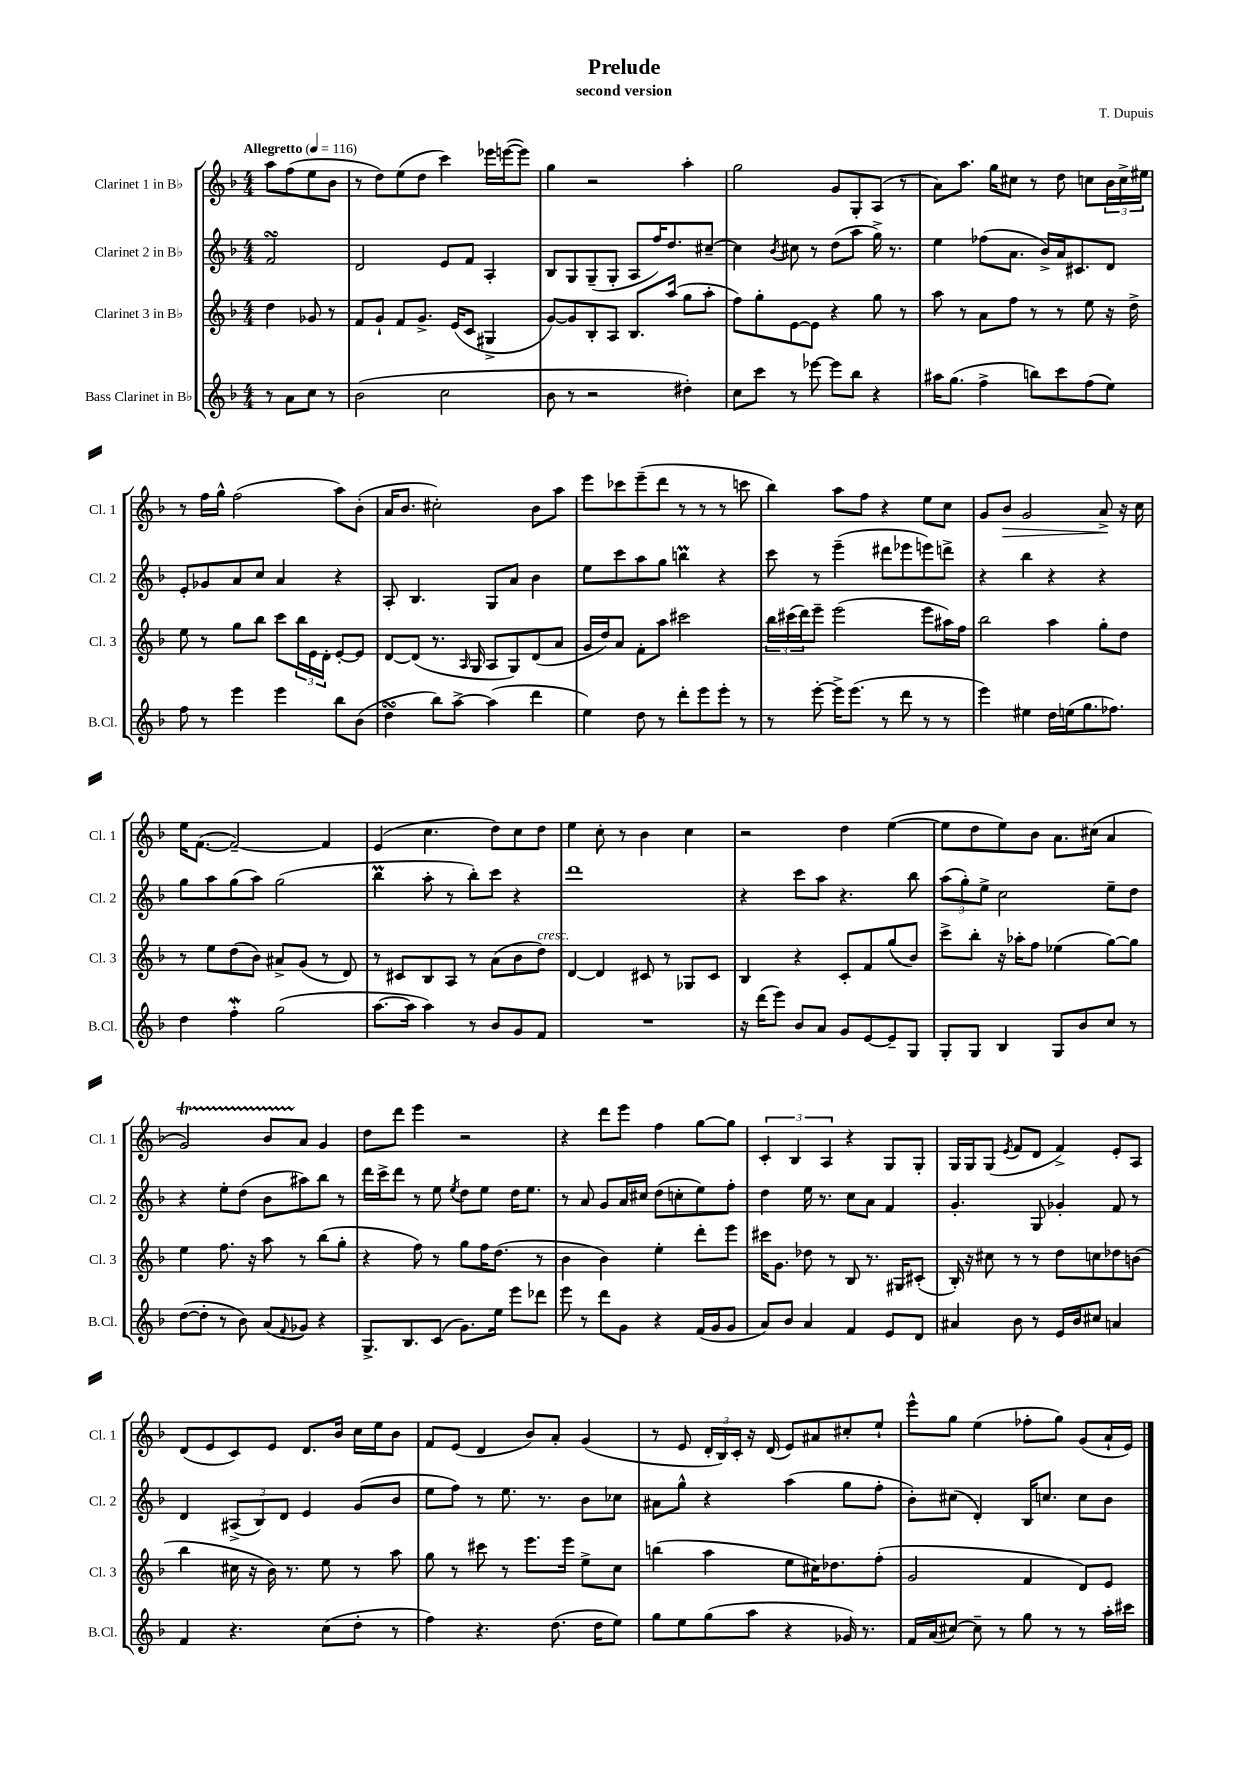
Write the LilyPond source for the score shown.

\header { title = "Prelude" composer = "T. Dupuis" subtitle = "second version" }
<<
\new StaffGroup <<
\new Staff = "s0" \with { instrumentName = "Clarinet 1 in Bb" shortInstrumentName = "Cl. 1" } {
    \clef treble \key f \major \numericTimeSignature \time 4/4 \partial 2 \tempo "Allegretto" 4 = 116
    a''8 f''8( e''8 bes'8 |
    r8 d''8) e''8( d''8 c'''4) ees'''16 e'''16~( e'''8) |
    g''4 r2 a''4-. |
    g''2 g'8 g8-. a8( r8 |
    a'8) a''8. g''16 cis''8 r8 d''8 c''8 \tuplet 3/2 { bes'16 c''16-> eis''16 } |
    r8 f''16 g''16-^ f''2( a''8) bes'8-.( |
    a'16 bes'8. cis''2-.) bes'8 a''8 |
    e'''8 ces'''8 e'''8--( d'''8 r8 r8 r8 c'''8 |
    bes''4) a''8 f''8 r4 e''8 c''8 |
    g'8 bes'8\> g'2 a'8->\! r16 c''16 |
    e''16 f'8.~( f'2~--) f'4 |
    e'4( c''4. d''8) c''8 d''8 |
    e''4 c''8-. r8 bes'4 c''4 |
    r2 d''4 e''4~( |
    e''8 d''8 e''8) bes'8 a'8. cis''16( a'4 |
    g'2\startTrillSpan) bes'8 a'8\stopTrillSpan g'4 |
    d''8 d'''8 e'''4 r2 |
    r4 d'''8 e'''8 f''4 g''8~ g''8 |
    \tuplet 3/2 { c'4-. bes4 a4 } r4 g8 g8-. |
    g16 g16 g8( \acciaccatura { e'8 } f'8 d'8 f'4->) e'8-. a8 |
    d'8( e'8 c'8) e'8 d'8. bes'16 c''16 e''16 bes'8 |
    f'8 e'8( d'4 bes'8) a'8-. g'4( |
    r8 e'8 \tuplet 3/2 { d'16-. bes16) c'16-. } r16 d'16( e'8) ais'8 cis''8-. e''8-! |
    e'''8-^ g''8 e''4( fes''8-. g''8) g'8( a'16-! e'16) \bar "|." |
}
\new Staff = "s1" \with { instrumentName = "Clarinet 2 in Bb" shortInstrumentName = "Cl. 2" } {
    \clef treble \key f \major \numericTimeSignature \time 4/4 \partial 2
    f'2\turn |
    d'2 e'8 f'8 a4-. |
    bes8 g8 g8--( g8-. a8 f''16) d''8. cis''8~-- |
    cis''4 \acciaccatura { bes'8 } cis''8 r8 d''8( a''8 g''16->) r8. |
    e''4 fes''8( a'8. bes'16->) a'16 cis'8. d'8 |
    e'8-. ges'8 a'8 c''8 a'4 r4 |
    a8-. bes4. g8 a'8 bes'4 |
    e''8 c'''8 a''8 g''8 b''4\prall r4 |
    c'''8 r8 e'''4--( dis'''8 ees'''8 e'''8) d'''8-> |
    r4 bes''4 r4 r4 |
    g''8 a''8 g''8( a''8) g''2( |
    bes''4\prall a''8-. r8 bes''8-.) c'''8 r4 |
    d'''1 |
    r4 c'''8 a''8 r4. bes''8 |
    \tuplet 3/2 { a''8( g''8-.) e''8-> } c''2 e''8-- d''8 |
    r4 e''8-. d''8( bes'8 ais''8) bes''8 r8 |
    d'''16 c'''16-> d'''8 r8 e''8 \acciaccatura { e''8 } d''8 e''8 d''16 e''8. |
    r8 a'8 g'8 a'16 cis''16 d''8( c''8-. e''8) f''8-. |
    d''4 e''16 r8. c''8 a'8 f'4 |
    g'4.-. g8 ges'4-. f'8 r8 |
    d'4 \tuplet 3/2 { ais8->( bes8) d'8 } e'4 g'8( bes'8 |
    e''8 f''8) r8 e''8. r8. bes'8 ces''8 |
    ais'8 g''8-^ r4 a''4( g''8 f''8-. |
    bes'8-.) cis''8( d'4-.) bes16 c''8. c''8 bes'8 \bar "|." |
}
\new Staff = "s2" \with { instrumentName = "Clarinet 3 in Bb" shortInstrumentName = "Cl. 3" } {
    \clef treble \key f \major \numericTimeSignature \time 4/4 \partial 2
    d''4 ges'8 r8 |
    f'8 g'8-! f'8 g'8.-> e'16( c'8 gis4-> |
    g'8~) g'8 bes8-. a8 bes8. a''16( g''8 a''8-. |
    f''8) g''8-. e'8~ e'8 r4 g''8 r8 |
    a''8 r8 a'8 f''8 r8 r8 e''8 r16 d''16-> |
    e''8 r8 g''8 bes''8 c'''8 \tuplet 3/2 { bes''16 e'16 d'16-. } e'8~-. e'8 |
    d'8~ d'8( r8. \grace { a16 } g16 a8 g8) d'8( a'8 |
    g'16 d''16) a'8 f'8-. a''8 cis'''2 |
    \tuplet 3/2 { bes''16 cis'''16( d'''16) } e'''8-- e'''2( e'''8 ais''16) f''16 |
    bes''2 a''4 g''8-. d''8 |
    r8 e''8 d''8( bes'8) ais'8-> g'8( r8 d'8) |
    r8 cis'8 bes8 a8 r8 a'8( bes'8 d''8^\markup { \italic "cresc." }) |
    d'4~ d'4 cis'8 r8 ges8 cis'8 |
    bes4 r4 c'8-. f'8 g''8( bes'8) |
    c'''8-> bes''8-. r16 aes''16-. f''8 ees''4( g''8~) g''8 |
    e''4 f''8. r16 a''8 r8 bes''8( g''8-. |
    r4 f''8) r8 g''8 f''16 d''8.( r8 |
    bes'4 bes'4) e''4-. d'''8-. e'''8 |
    cis'''16 g'8. des''8 r8 bes8 r8. gis16 cis'8-.( |
    bes16-.) r16 cis''8 r8 r8 d''8 c''8 des''8 b'8( |
    bes''4 cis''16 r16 bes'16) r8. e''8 r8 a''8 |
    g''8 r8 cis'''8 r8 e'''8. e'''16 e''8-> c''8 |
    b''4( a''4 e''8 cis''16) des''8. f''8-.( |
    g'2 f'4 d'8) e'8 \bar "|." |
}
\new Staff = "s3" \with { instrumentName = "Bass Clarinet in Bb" shortInstrumentName = "B.Cl." } {
    \clef treble \key f \major \numericTimeSignature \time 4/4 \partial 2
    r8 a'8 c''8 r8 |
    bes'2( c''2 |
    bes'8 r8 r2 dis''4-.) |
    c''8 c'''8 r8 ees'''8~ ees'''8 bes''8 r4 |
    ais''16 g''8.( f''4-> b''8) c'''8 f''8( e''8) |
    f''8 r8 e'''4 e'''4 bes''8 bes'8( |
    d''4\turn bes''8) a''8~-> a''4( d'''4 |
    e''4) d''8 r8 d'''8-. e'''8 e'''8-. r8 |
    r8 e'''8~-. e'''16-> e'''8.( r8 d'''8 r8 r8 |
    e'''4) eis''4 d''16 e''16( g''8. fes''8.) |
    d''4 f''4-.\mordent g''2( |
    a''8.~ a''16 a''4) r8 bes'8 g'8 f'8 |
    R1 |
    r16 d'''16( e'''8) bes'8 a'8 g'8 e'8~ e'8-- g8 |
    g8-. g8 bes4 g8 bes'8 c''8 r8 |
    d''8~( d''8-. r8 bes'8) a'8( \appoggiatura { f'8 } ges'8) r4 |
    g8.-> bes8. c'8( g'8.) e''16 e'''8 des'''8 |
    e'''8 r8 d'''8 g'8 r4 f'16( g'16 g'8 |
    a'8) bes'8 a'4 f'4 e'8 d'8 |
    ais'4 bes'8 r8 e'16 bes'16 cis''8 a'4 |
    f'4 r4. c''8( d''8-. r8 |
    f''4) r4. d''8.( d''16 e''8) |
    g''8 e''8 g''8( a''8 r4 ges'16) r8. |
    f'16 a'16( cis''8~) cis''8-- r8 g''8 r8 r8 a''16-. cis'''16 \bar "|." |
}
>>
>>
\layout { \context { \Score \remove "Bar_number_engraver" } }
